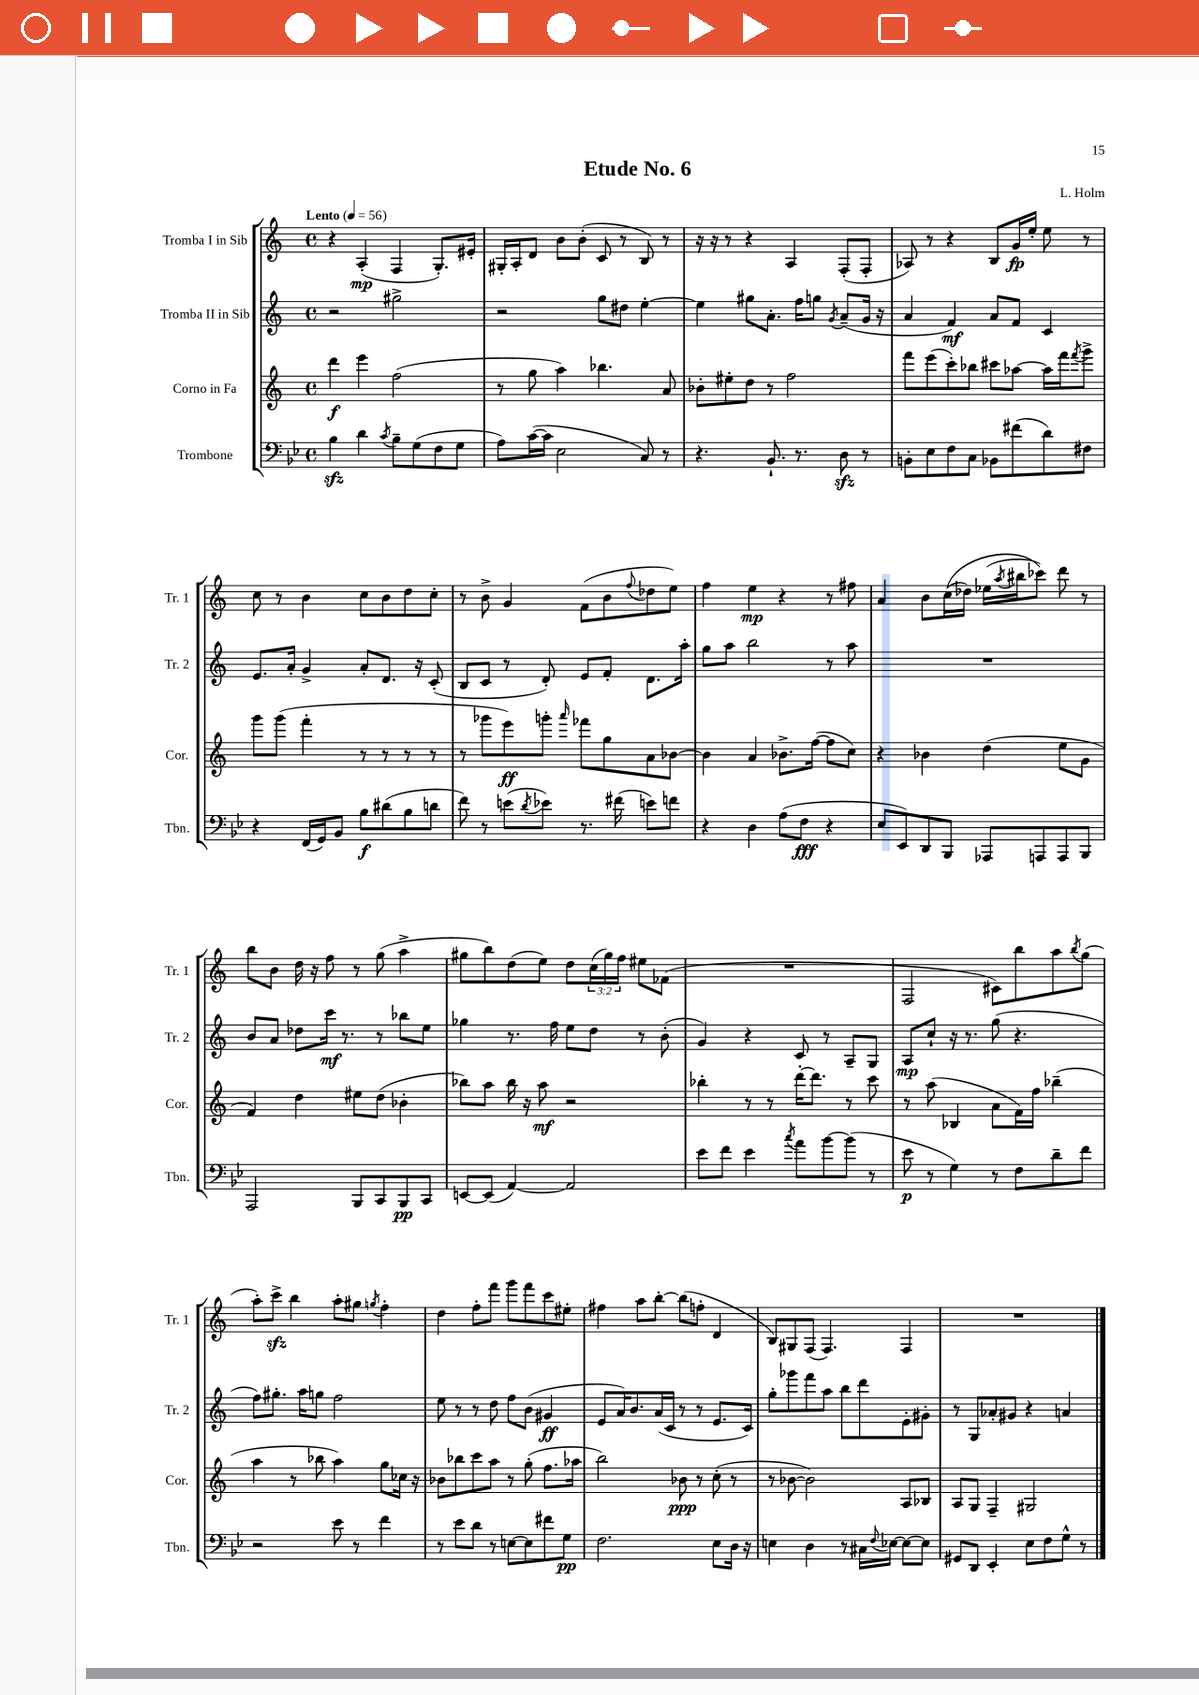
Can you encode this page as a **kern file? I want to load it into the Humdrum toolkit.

**kern	**dynam	**kern	**dynam	**kern	**dynam	**kern	**dynam
*part4	*part4	*part3	*part3	*part2	*part2	*part1	*part1
*staff4	*staff4	*staff3	*staff3	*staff2	*staff2	*staff1	*staff1
*I"Trombone	*	*I"Corno in Fa	*	*I"Tromba II in Sib	*	*I"Tromba I in Sib	*
*I'Tbn.	*	*I'Cor.	*	*I'Tr. 2	*	*I'Tr. 1	*
*clefF4	*	*clefG2	*	*clefG2	*	*clefG2	*
*k[b-e-]	*	*k[]	*	*k[]	*	*k[]	*
*M4/4	*	*M4/4	*	*M4/4	*	*M4/4	*
*met(c)	*	*met(c)	*	*met(c)	*	*met(c)	*
*MM56	*	*MM56	*	*MM56	*	*MM56	*
=1	=1	=1	=1	=1	=1	=1	=1
!	!	!	!	!	!	!LO:TX:a:B:t=Lento	!
4B-zz\	.	4ddd\	f	2r	.	4r	.
4d\	.	4eee\	.	.	.	(4A'/	mp
8qc/	.	.	.	.	.	.	.
8B-~\L	.	(2ff\	.	2gg#X^\	.	4F/	.
(8G\	.	.	.	.	.	.	.
8F\	.	.	.	.	.	8.G'/L)	.
8G\J	.	.	.	.	.	.	.
.	.	.	.	.	.	16e#X'/Jk	.
=2	=2	=2	=2	=2	=2	=2	=2
8A\L)	.	8r	.	2r	.	16G#X'/LL	.
.	.	.	.	.	.	16A'/J	.
([16c\L	.	8gg\	.	.	.	8d/J	.
16c\JJ]	.	.	.	.	.	.	.
2E-\	.	4aa\)	.	.	.	8b\L	.
.	.	.	.	.	.	(8b'\J	.
.	.	4.bb-X\	.	8gg\L	.	8c/	.
.	.	.	.	8dd#X\J	.	8r	.
8C/)	.	.	.	[4ee'\	.	8B/)	.
8r	.	8a/	.	.	.	8r	.
=3	=3	=3	=3	=3	=3	=3	=3
4.r	.	8b-X'\L	.	4ee\]	.	16r	.
.	.	.	.	.	.	16r	.
.	.	8ee#X'\	.	.	.	8r	.
.	.	8dd\J	.	8gg#X\L	.	4r	.
8.BB-`/	.	8r	.	8.a'\J	.	.	.
.	.	2ff\	.	.	.	4A/	.
8.r	.	.	.	16ff\KL	.	.	.
.	.	.	.	8ggn\J	.	.	.
.	.	.	.	8qg/	.	.	.
8Dzz\	.	.	.	(8a~/L	.	(8F'/L	.
8r	.	.	.	16g/Jk	.	8F'/J	.
.	.	.	.	16r	.	.	.
=4	=4	=4	=4	=4	=4	=4	=4
8BBn'\L	.	8fff\L	.	4a/	.	8A-X/)	.
8E-\	.	(8eee\	.	.	.	8r	.
8F\	.	8ccc'\)	.	4f/)	mf	4r	.
8C\J	.	8bb-X\J	.	.	.	.	.
8BB-X\L	.	8ccc#X\L	.	8a/L	.	8B/L	.
(8f#X\	.	[8aa-X\J	.	8f/J	.	16g/L	fp
.	.	.	.	.	.	16ee'/JJ	.
8d\)	.	16aa-\LL]	.	4c/	.	8ee\	.
.	.	16fff\J	.	.	.	.	.
.	.	8qfff/	.	.	.	.	.
8F#X\J	.	8ggg^\J	.	.	.	8r	.
!!LO:LB:g=z
=5	=5	=5	=5	=5	=5	=5	=5
4r	.	8ggg\L	.	8.e/L	.	8cc\	.
.	.	(8ggg\J	.	.	.	8r	.
.	.	.	.	16a'/Jk	.	.	.
(16FF/LL	.	4fff'\	.	4g^/	.	4b\	.
16GG/J)	.	.	.	.	.	.	.
8BB-/J	.	.	.	.	.	.	.
8B-\L	f	8r	.	8a'/L	.	8cc\L	.
(8d#X\	.	8r	.	8.d/J	.	8b\	.
8B-\	.	8r	.	.	.	8dd\	.
.	.	.	.	16r	.	.	.
8dn\J	.	8r	.	(8c'/	.	8cc'\J	.
=6	=6	=6	=6	=6	=6	=6	=6
8f\)	.	8r	.	8B/L	.	8r	.
8r	.	8ggg-X\L	.	8c/J	.	8b^\	.
(8en\L	.	8eee\)	ff	8r	.	4g/	.
8qd/	.	.	.	.	.	.	.
8e-X\J)	.	8gggn'\J	.	8d'/)	.	.	.
.	.	16qqaaa/	.	.	.	.	.
8.r	.	8fff-X\L	.	8e/L	.	(8f\L	.
.	.	8gg\	.	8f'/J	.	8b\	.
(16f#X\	.	.	.	.	.	.	.
.	.	.	.	.	.	8qqff/	.
8en\L)	.	8a\	.	8.d\L	.	8dd-X\	.
8fn\J	.	[8b-X\J	.	.	.	8ee\J)	.
.	.	.	.	16aa'\Jk	.	.	.
=7	=7	=7	=7	=7	=7	=7	=7
4r	.	4b-\]	.	8gg\L	.	4ff\	.
.	.	.	.	8aa\J	.	.	.
4D\	.	4a/	.	2bb\	.	4ee\	mp
(8A\L	.	8.b-X^\L	.	.	.	4r	.
8F\J	fff	.	.	.	.	.	.
.	.	([16ff\Jk	.	.	.	.	.
4r	.	8ff\L]	.	8r	.	8r	.
.	.	8cc\J)	.	8aa\	.	8ff#X\	.
=8	=8	=8	=8	=8	=8	=8	=8
8E-/L	.	4r	.	1r	.	4a/	.
8EE-/)	.	.	.	.	.	.	.
8DD/	.	4b-X\	.	.	.	8b\L	.
8BBB-/J	.	.	.	.	.	((16cc\L	.
.	.	.	.	.	.	16dd-X\JJ)	.
8AAA-X/L	.	(4dd\	.	.	.	(16ee-X\LL	.
.	.	.	.	.	.	8qaa/	.
.	.	.	.	.	.	16bb#X\J	.
8AAAn/	.	.	.	.	.	8ccc-X\J))	.
8AAA/	.	8ee\L	.	.	.	8ddd\	.
8BBB-/J	.	8g\J	.	.	.	8r	.
!!LO:LB:g=z
=9	=9	=9	=9	=9	=9	=9	=9
2AAA/	.	4f/)	.	8b/L	.	8bb\L	.
.	.	.	.	8a/J	.	8b\J	.
.	.	4dd\	.	8dd-X\L	.	16dd\	.
.	.	.	.	.	.	16r	.
.	.	.	.	16ccc\Jk	mf	8ff\	.
.	.	.	.	8.r	.	.	.
8BBB-/L	.	8ee#X\L	.	.	.	8r	.
8CC/	.	(8dd\J	.	8r	.	(8gg\	.
8BBB-/	pp	4b-X'\	.	8bb-X\L	.	4aa^\	.
8CC/J	.	.	.	8ee\J	.	.	.
=10	=10	=10	=10	=10	=10	=10	=10
[8EEn/L	.	8bb-X\L)	.	4gg-X\	.	8gg#X\L	.
(8EE/J]	.	8aa\J	.	.	.	8bb\)	.
[4AA/)	.	16bb-\	.	8.r	.	(8dd\	.
.	.	16r	.	.	.	.	.
.	.	8aa\	mf	.	.	8ee\J)	.
.	.	.	.	16ff\	.	.	.
2AA/]	.	2r	.	8ee\L	.	8dd\L	.
.	.	.	.	8dd\J	.	(24cc\L	.
.	.	.	.	.	.	24gg#\)	.
.	.	.	.	.	.	24ff\JJ	.
.	.	.	.	8r	.	8ee#X\L	.
.	.	.	.	(8b'\	.	(8f-X\J	.
=11	=11	=11	=11	=11	=11	=11	=11
8e-\L	.	4bb-X'\	.	4g/)	.	1r	.
8f\J	.	.	.	.	.	.	.
4e-\	.	8r	.	4r	.	.	.
.	.	8r	.	.	.	.	.
8qcc/	.	.	.	.	.	.	.
8a\L	.	[16ddd'\KL	.	8c/	.	.	.
.	.	8.ddd\J]	.	.	.	.	.
[8b-\	.	.	.	8r	.	.	.
(8b-\J]	.	8r	.	8A~/L	.	.	.
8r	.	8ccc\	.	8G/J	.	.	.
=12	=12	=12	=12	=12	=12	=12	=12
8e-\	p	8r	.	8A/L	mp	2F/	.
8r	.	(8aa\	.	8cc`/J	.	.	.
4G\)	.	4B-X/	.	16r	.	.	.
.	.	.	.	8.r	.	.	.
8r	.	8a\L	.	(8gg\	.	8c#X\L)	.
8F\L	.	16f\L)	.	4.r	.	8bb\	.
.	.	16ff\JJ	.	.	.	.	.
8d~\	.	(4bb-X~\	.	.	.	8aa\	.
.	.	.	.	.	.	8qbb/	.
8f\J	.	.	.	.	.	(8gg\J	.
!!LO:LB:g=z
=13	=13	=13	=13	=13	=13	=13	=13
2r	.	4aa\	.	8ff\L)	.	8aa'\L)	.
.	.	.	.	8.gg#X'\J	.	8ccczz^\J	.
.	.	8r	.	.	.	4bb\	.
.	.	.	.	16aa\KL	.	.	.
.	.	8bb-X\	.	8ggn\J	.	.	.
8e-\	.	4aa\)	.	2ff\	.	8aa'\L	.
8r	.	.	.	.	.	8gg#X\J	.
.	.	.	.	.	.	8qggn/	.
4f\	.	8gg\L	.	.	.	4ff'\	.
.	.	16cc-X\Jk	.	.	.	.	.
.	.	16r	.	.	.	.	.
=14	=14	=14	=14	=14	=14	=14	=14
8r	.	8b-X\L	.	8ee\	.	4dd\	.
8e-\L	.	8bb-X\	.	8r	.	.	.
8d\J	.	8ccc\	.	8r	.	8ff'\L	.
8r	.	8aa\J	.	8dd\	.	8fff\J	.
[8En\L	.	8r	.	8ff\L	.	8ggg\L	.
8E\]	.	(8gg'\	.	(8b\J	.	8fff\	.
8f#X\	.	8.ff\L	.	4g#X/	ff	8ccc\	.
8G\J	pp	.	.	.	.	8ee#X'\J	.
.	.	16aa-X\Jk	.	.	.	.	.
=15	=15	=15	=15	=15	=15	=15	=15
2.F\	.	2bb\)	.	8e/L	.	4ff#X\	.
.	.	.	.	16a/K)	.	.	.
.	.	.	.	8.b/	.	.	.
.	.	.	.	.	.	8aa\L	.
.	.	.	.	(16a/L	.	[8bb'\J	.
.	.	.	.	16c/JJ	.	.	.
.	.	8b-X\	ppp	8r	.	(8bb\L]	.
.	.	8r	.	8r	.	8ffn'\J	.
8E-\L	.	(8cc'\	.	8.e/L	.	4d/	.
16D\Jk	.	8r	.	.	.	.	.
16r	.	.	.	16c/Jk)	.	.	.
=16	=16	=16	=16	=16	=16	=16	=16
4En\	.	8r	.	8gg'\L	.	8B/L)	.
.	.	[8b-X\	.	8ggg-X\	.	8G#X/	.
4D\	.	2b-\])	.	8fff\	.	(8F/J	.
.	.	.	.	8aa\J	.	4.F/)	.
8r	.	.	.	8bb\L	.	.	.
16C#X\LL	.	.	.	8ddd\	.	.	.
8qqF/	.	.	.	.	.	.	.
[16E-X\JJ	.	.	.	.	.	.	.
8E-\L_	.	8A/L	.	8e'\	.	4F/	.
8E-\J]	.	8B-X/J	.	8g#X'\J	.	.	.
=17	=17	=17	=17	=17	=17	=17	=17
8GG#X/L	.	8A/L	.	8r	.	1r	.
8DD/J	.	8G/J	.	8G/L	.	.	.
4EE-'/	.	4F~/	.	8a-X'/	.	.	.
.	.	.	.	8g#X/J	.	.	.
8E-\L	.	2G#X/	.	4r	.	.	.
8F\	.	.	.	.	.	.	.
8G^^\J	.	.	.	4an/	.	.	.
8r	.	.	.	.	.	.	.
==	==	==	==	==	==	==	==
*-	*-	*-	*-	*-	*-	*-	*-
